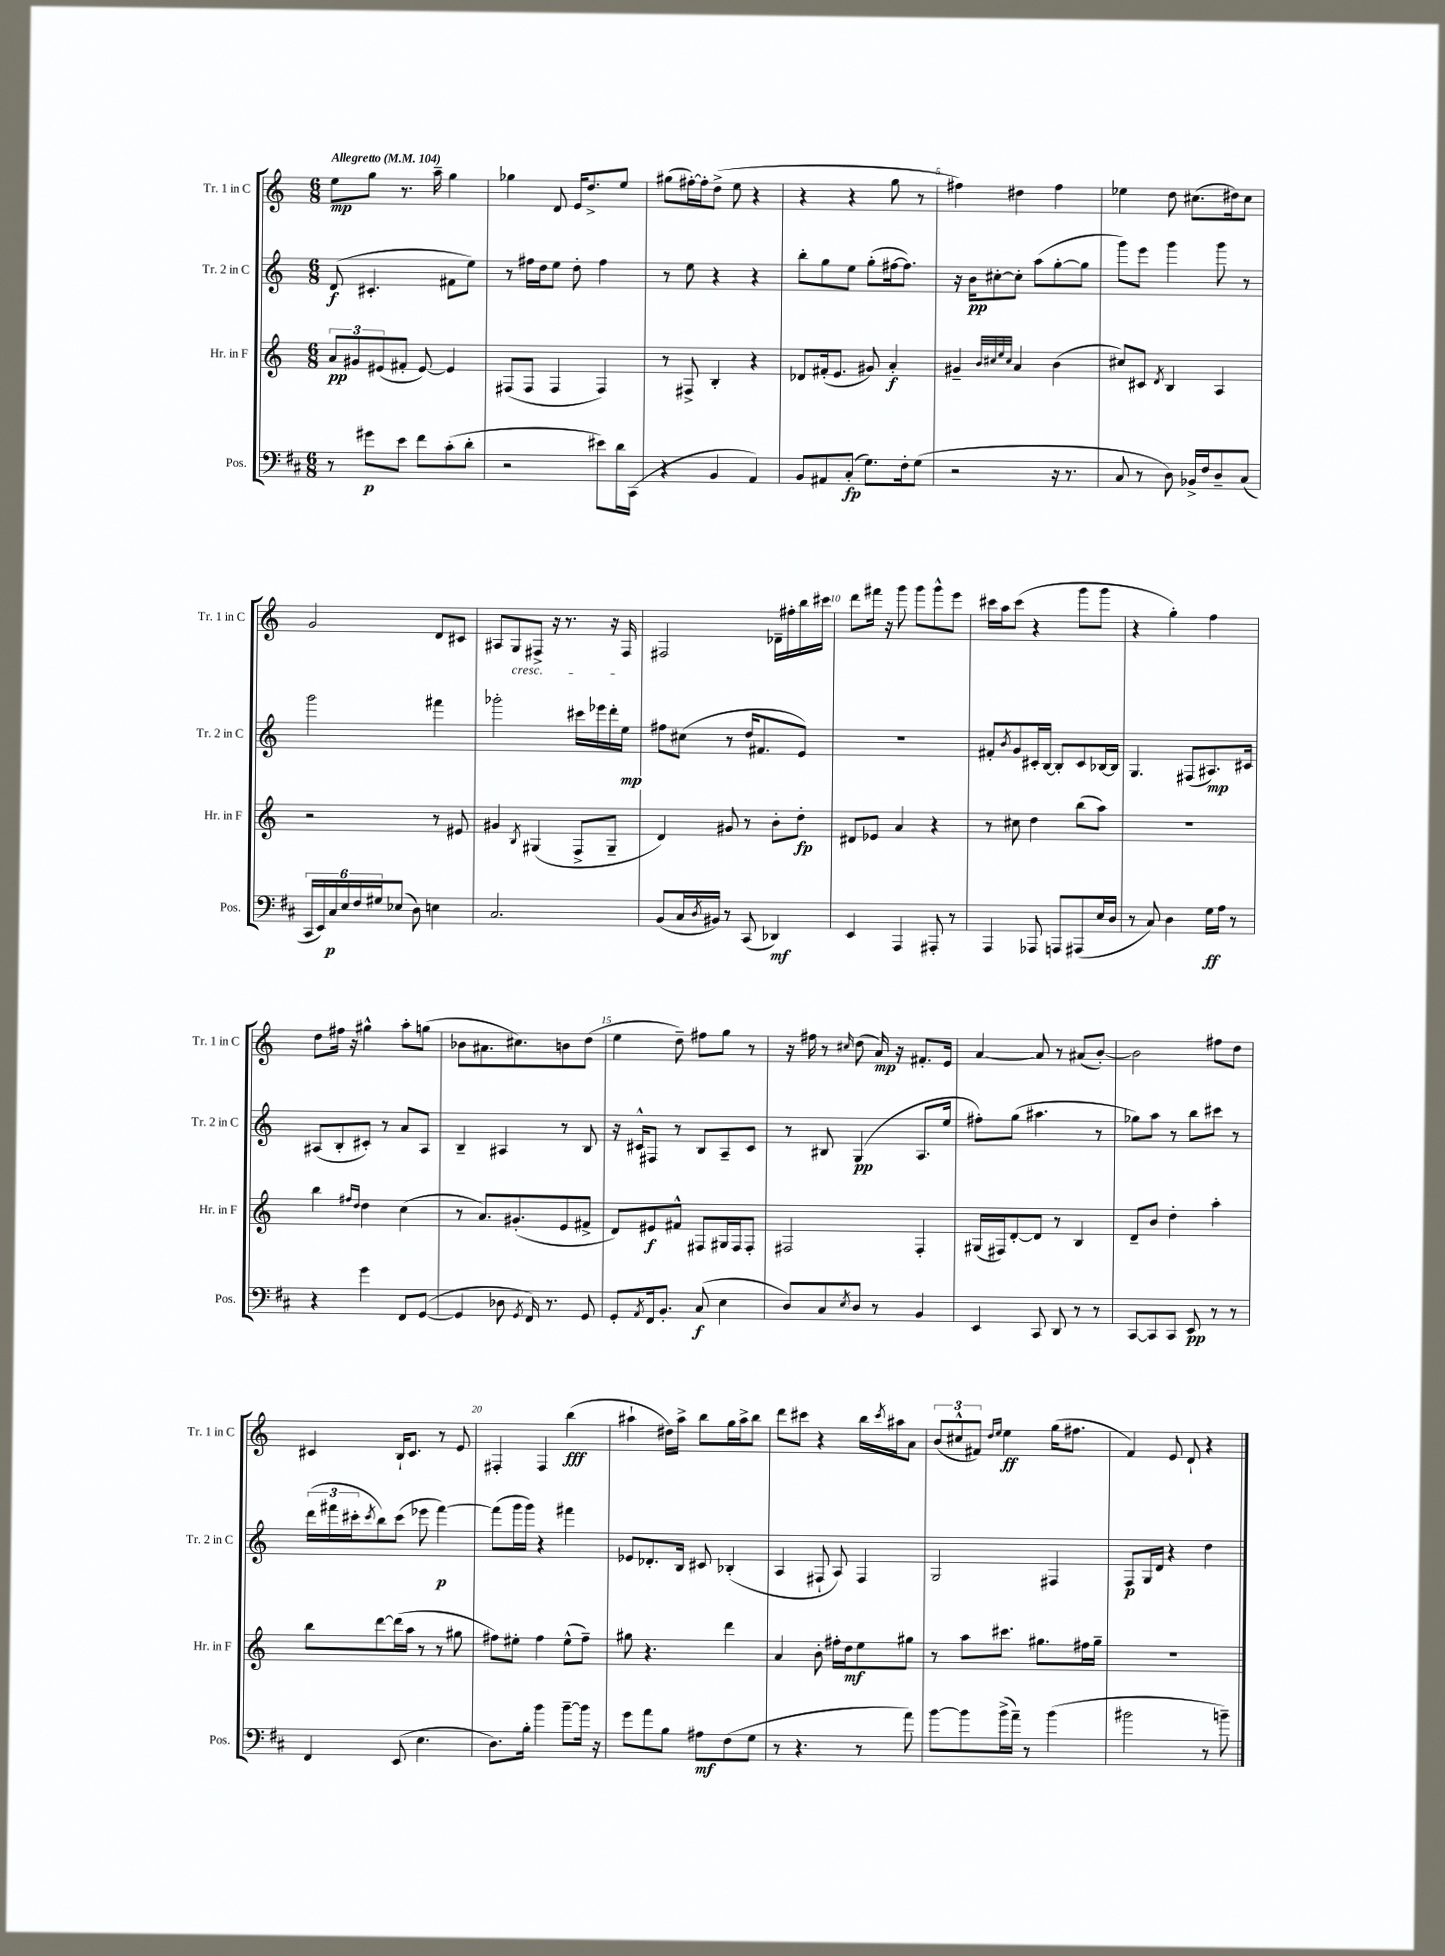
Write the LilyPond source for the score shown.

<<
\new StaffGroup <<
\new Staff = "s0" \with { instrumentName = "Tr. 1 in C" shortInstrumentName = "Tr. 1 in C" } {
    \clef treble \key c \major \numericTimeSignature \time 6/8 \tempo "Allegretto" 4 = 104
    e''8\mp g''8 r8. a''16-- g''4 |
    ges''4 d'8 e'16 d''8.-> e''8 |
    gis''8( fis''16~-.) fis''16-. d''8->( e''8 r4 |
    r4 r4 g''8 r8 |
    fis''4) dis''4 fis''4 |
    ees''4 d''8 cis''8.( dis''16) cis''8 |
    g'2 d'8 cis'8 |
    ais8 g8\cresc fis8-> r16 r8. r16 fis16\! |
    fis2 des'16-- fis''16-. b''16 cis'''16 |
    d'''8 fis'''16 r16 g'''8 g'''8 g'''8-^ e'''8 |
    cis'''16 a''16 cis'''8( r4 g'''8 g'''8 |
    r4 g''4-.) f''4 |
    d''8 fis''16 r16 gis''4-^ a''8-. g''8( |
    bes'8 ais'8. cis''8.) b'8 d''8( |
    e''4 d''8--) fis''8 g''8 r8 |
    r16 fis''16 r8 \grace { cis''16 } d''8( a'16\mp) r16 fis'8.-. e'16 |
    a'4~ a'8 r8 ais'8( b'8~-.) |
    b'2 fis''8 d''8 |
    cis'4 b16-! cis'8. r8 e'8 |
    fis4-. fis4 b''4\fff( |
    ais''4-! dis''16) ais''16-> b''8 g''16 ais''16-> b''8 |
    d'''8 cis'''8 r4 b''16 \acciaccatura { cis'''8 } ais''16 a'8 |
    \tuplet 3/2 { b'8( cis''8-^ fis'8) } \grace { d''16 e''16 } e''4\ff g''16( fis''8. |
    f'4) e'8 d'8-! r4 \bar "|." |
}
\new Staff = "s1" \with { instrumentName = "Tr. 2 in C" shortInstrumentName = "Tr. 2 in C" } {
    \clef treble \key c \major \numericTimeSignature \time 6/8
    d'8\f( cis'4.-. fis'8 e''8) |
    r8 fis''16 d''16 e''8 d''8-. fis''4 |
    r8 e''8 r4 r4 |
    b''8-. g''8 e''8 g''8-.( fis''16~ fis''8.) |
    r16 b'16\pp cis''8~-. cis''8-. a''8( g''8~-. g''8 |
    g'''8) e'''8 g'''4 g'''8 r8 |
    g'''2 fis'''4 |
    ges'''2-. cis'''16 ees'''16 d'''16-. e''16\mp |
    fis''8 cis''8( r8 d''16 fis'8. e'8) |
    R2. |
    fis'8-. \acciaccatura { b'8 } g'8 cis'16-. b16~ b8-. cis'8 bes16~ bes16 |
    g4. fis8( ais8.\mp) cis'16 |
    ais8( b8-. cis'8-.) r8 a'8 ais8 |
    b4-- ais4 r8 b8 |
    r16 cis'16-^ fis8 r8 b8 a8-- cis'8 |
    r8 bis8 g4\pp( a8. e''16 |
    fis''8-.) g''8( ais''4. r8 |
    ges''8) a''8 r8 b''8 cis'''8 r8 |
    \tuplet 3/2 { d'''16( fis'''16 cis'''16-. } \acciaccatura { cis'''8 } b''8) cis'''8( ees'''8 fis'''4~\p) |
    fis'''8( g'''16 g'''16) r4 fis'''4 |
    ees'8 des'8.-. b16 cis'8 bes4-.( |
    a4 fis8-! a8) fis4 |
    g2 fis4 |
    f8\p g16 d'16 r4 d''4 \bar "|." |
}
\new Staff = "s2" \with { instrumentName = "Hr. in F" shortInstrumentName = "Hr. in F" } {
    \clef treble \key c \major \numericTimeSignature \time 6/8
    \tuplet 3/2 { a'8\pp gis'8 eis'8( } fis'8-. eis'8~) eis'4 |
    fis8( fis8 fis4 fis4) |
    r8 fis8-> b4-. r4 |
    des'8 fis'16-.( e'8. gis'8) a'4-.\f |
    gis'4-- \grace { b'32 cis''32 e''32 cis''32 } a'4 b'4( |
    cis''8) cis'8 \acciaccatura { d'8 } b4 a4 |
    r2 r8 eis'8 |
    gis'4 \acciaccatura { b8 } gis4( f8-> gis8-- |
    d'4) gis'8 r8 b'8-. d''8-.\fp |
    dis'8 ees'8 a'4 r4 |
    r8 cis''8 d''4 b''8( a''8) |
    R2. |
    b''4 \grace { fis''16 d''16 } d''4 c''4( |
    r8 a'8.) gis'8.-.( e'8 fis'8-> |
    d'8) eis'8\f fis'8-^ fis8 gis16 fis16 fis8-. |
    fis2 fis4-. |
    gis16( fis16) d'8~-. d'8 r8 b4 |
    d'8-- b'8 d''4-. a''4-. |
    b''8 d'''8~ d'''16( a''16 r8 r8 gis''8 |
    fis''8) eis''8-. fis''4 eis''8-^( fis''8--) |
    gis''8 r4. d'''4 |
    a'4 b'8-. fis''16-. d''16\mf e''8 gis''8 |
    r8 a''8 cis'''8. gis''8. fis''16 gis''16-- |
    R2. \bar "|." |
}
\new Staff = "s3" \with { instrumentName = "Pos." shortInstrumentName = "Pos." } {
    \clef bass \key d \major \numericTimeSignature \time 6/8
    r8 gis'8\p e'8 fis'8 cis'8-.( d'8-. |
    r2 eis'8) d'16 cis,16( |
    r4 b,4 a,4) |
    b,8 ais,8 cis8-.\fp( g8.) fis16-. g8( |
    r2 r16 r8. |
    cis8 r8 d8) bes,16-> fis16 d8-- cis8( |
    \tuplet 6/4 { cis,16 e,16) cis16\p e16 fis16 gis16 } ees8( d8) e4 |
    cis2. |
    b,8( cis16 \acciaccatura { d8 } bis,16) r8 cis,8( des,4\mf) |
    e,4 a,,4 ais,,8-. r8 |
    a,,4 aes,,8 a,,8 ais,,8( e16 d16 |
    r8 cis8) d4 g16\ff a16 r8 |
    r4 g'4 fis,8 g,8~( |
    g,4 des8 \acciaccatura { g,8 } fis,16) r8. g,8 |
    g,8-. \acciaccatura { a,8 } fis,16 b,8.-. cis8\f( e4 |
    d8) cis8 \acciaccatura { e8 } d8 r8 b,4 |
    e,4 cis,8 d,8 r8 r8 |
    cis,8~ cis,8 cis,8 e,8\pp r8 r8 |
    fis,4 e,8( e4. |
    d8.) b16-. b'4 b'8~-- b'16 r16 |
    g'8 a'8 b8 ais8\mf fis8( g8 |
    r8 r4. r8 a'8) |
    b'8~ b'8 b'16->( a'16--) r8 b'4( |
    bis'2 r8 b'8--) \bar "|." |
}
>>
>>
\layout { \context { \Score \override BarNumber.break-visibility = ##(#f #t #t) barNumberVisibility = #(every-nth-bar-number-visible 5) } }
